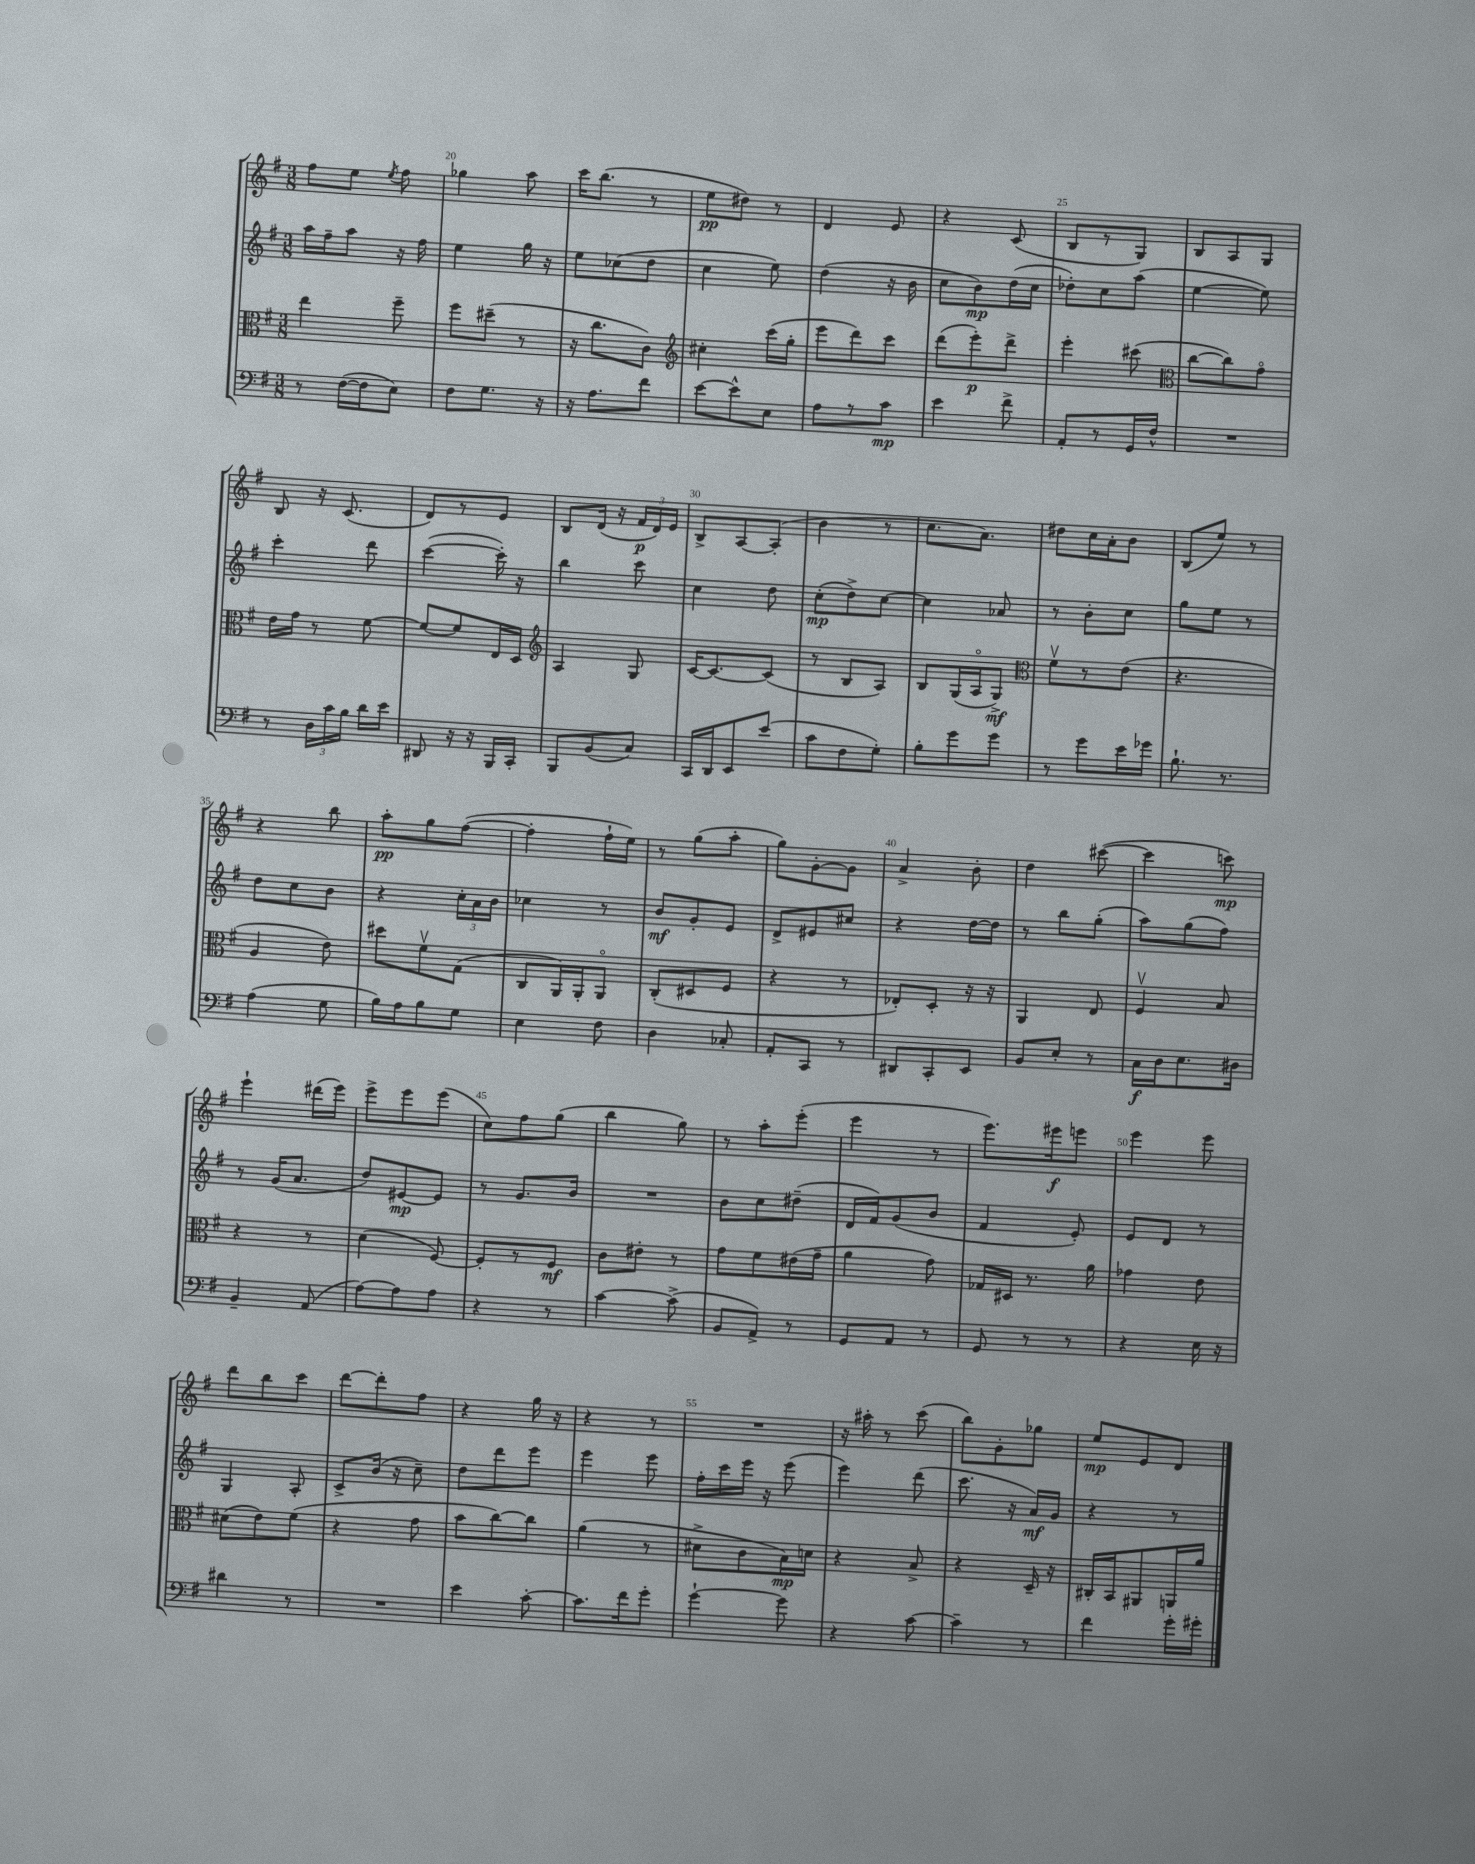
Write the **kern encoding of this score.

**kern	**kern	**kern	**kern
*staff4	*staff3	*staff2	*staff1
*clefF4	*clefC3	*clefG2	*clefG2
*k[f#]	*k[f#]	*k[f#]	*k[f#]
*M3/8	*M3/8	*M3/8	*M3/8
8r	4ee	16aa	8ff#
.	.	16ff#~	.
([16F#	.	8aa	8ee
16F#]	.	.	.
.	.	.	8qee
8E)	8ff#~	16r	8ff#
.	.	16ff#	.
=	=	=	=
8F#	8ff#	4ee	4gg-
8.G	(8dd#~	.	.
.	8r	16gg	8aa
16r	.	16r	.
=	=	=	=
16r	16r	8ee	16ccc
8.A	8.cc	.	(8.bb
.	.	(8cc-	.
8f#	8c)	8dd	8r
=	=	=	=
*	*clefG2	*	*
[8e	4cc#'	4cc	8ee
8e^^]	.	.	8dd#)
8E	(16ccc	8ee)	8r
.	16gg'	.	.
=	=	=	=
8A	8eee	(4dd	4d
8r	8ddd)	.	.
8c	8ccc	16r	8e
.	.	16b	.
=	=	=	=
4e	(8ddd	8cc	4r
.	8eee')	8b)	.
8f#^	8ddd^	(16dd	(8c
.	.	16cc	.
=	=	=	=
8AA'	4eee'	8dd-')	8B
8r	.	8cc	8r
16GG	(8ccc#	(8aa	8G)
16F#^^	.	.	.
=	=	=	=
*	*clefC3	*	*
4.r	[8cc	[4ee	8B
.	8cc])	.	8A
.	8go	8ee])	8G
=	=	=	=
8r	16e	4ccc'	8B
.	16g	.	.
24D	8r	.	16r
24c	.	.	.
.	.	.	(8.c
24B	.	.	.
16d	[8f#	8ddd	.
16e	.	.	.
=	=	=	=
8DD#	8f#_	([4ccc	8d)
16r	8f#]	.	8r
16r	.	.	.
16BBB	16E	16ccc'])	8e
16CC'	16D	16r	.
=	=	=	=
*	*clefG2	*	*
8BBB	4A	4bb	8B
(8BB	.	.	(16d
.	.	.	16r
8C)	8G	8ccc	24f#
.	.	.	24d)
.	.	.	24e
=	=	=	=
16CC	[16c	4cc	8B^
16DD	8.c_	.	.
8EE	.	.	[8A
(8e	(8c]	8dd	(8A']
=	=	=	=
8c	8r	(8cc'	4b
8F#	8B	8dd^)	.
8G')	8A)	[8cc	8r
=	=	=	=
8B'	8B	4cc]	8.cc
8g	(16G	.	.
.	16Ao	.	8.a)
8g	8G^)	8a-	.
=	=	=	=
*	*clefC3	*	*
8r	8f#v	8r	8dd#
8g	8r	8b'	16cc
.	.	.	16a'
16e	(8e	8cc	8b
16g-	.	.	.
=	=	=	=
8.B`	4.r	8gg	(8B
.	.	8ee	8ee)
8.r	.	.	.
.	.	8r	8r
=	=	=	=
(4A	4A	8dd	4r
.	.	8cc	.
8G	8e)	8b	8bb
=	=	=	=
16B)	8dd#	4r	8aa'
16A	.	.	.
8B	8f#v	.	8gg
8G	(8G	24cc'	([8ff#
.	.	24a	.
.	.	24b	.
=	=	=	=
4E	8C	4cc-	4ff#']
.	16AA)	.	.
.	16AA'	.	.
8F#	8AAo	8r	16ff#`
.	.	.	16ee)
=	=	=	=
4D	(8C'	8b	8r
.	8D#	8g'	(8gg
8C-'	8F#	8e	8aa'
=	=	=	=
8AA'	4r	8d^	8gg)
8CC	.	8e#	[8g'
8r	8r	8cc#	8g]
=	=	=	=
8DD#	8E-')	4r	4a^
8CC'	8D'	.	.
8EE	16r	[16dd	8b'
.	16r	16dd]	.
=	=	=	=
8BB	4AA	8r	4dd
8E'	.	8bb	.
8r	8E	(8gg'	([8ccc#
=	=	=	=
16C	4F#v	8aa)	4ccc#]
16D	.	.	.
8.E	.	(8gg	.
.	8B	8ff#)	8ccc)
16D#	.	.	.
=	=	=	=
4BB~	4r	8r	4eee`
.	.	(16g	.
.	.	8.a	.
(8AA	8r	.	(16ddd#
.	.	.	16eee)
=	=	=	=
[8A)	(4d	8dd)	8eee^
8A]	.	[8e#	8eee
8A	[8F#)	8e#]	(8eee
=	=	=	=
4r	8F#']	8r	8cc)
.	8r	8.g	8ff#
8r	8F#	.	(8gg
.	.	16b	.
=	=	=	=
[4c	8c	4.r	4bb
.	8e#'	.	.
(8c^]	8r	.	8gg)
=	=	=	=
8BB	8g	8b	8r
8AA^)	8f#	8cc	8aa'
8r	(16e#	(8dd#~	(8eee'
.	16g~	.	.
=	=	=	=
8GG	4a	16d	4eee
.	.	16f#)	.
8AA	.	(8g	.
8r	8g)	8b	8r
=	=	=	=
8GG	16G-	4f#	8.eee)
.	16D#	.	.
8r	8.r	.	.
.	.	.	16eee#
8r	.	8e')	8eee
.	16a	.	.
=	=	=	=
4r	4g-	8e	4eee
.	.	8d	.
16E	8e	8r	8eee
16r	.	.	.
=	=	=	=
4d#	(8d#	4G	8ddd
.	8e)	.	8bb
8r	(8f#	8A'	8ccc
=	=	=	=
4.r	4r	8c^	[8ddd
.	.	(16b	8ddd']
.	.	16r	.
.	8g	8cc~)	8ff#
=	=	=	=
4e	8b	8dd	4r
.	[8cc)	8ddd	.
[8c'	8cc]	8eee	16gg
.	.	.	16r
=	=	=	=
8.c]	(4a	4eee	4r
16f#	.	.	.
8g'	8r	8eee	8r
=	=	=	=
[4g`	8d#^	16ff#'	4.r
.	.	16ccc	.
.	8c	16eee	.
.	.	16r	.
8g]	16B)	(8eee	.
.	16d	.	.
=	=	=	=
4r	4r	4eee)	16r
.	.	.	16aa#'
.	.	.	8r
[8c	8B^	(8ddd	(8ccc
=	=	=	=
4c~]	4r	8.ccc	8bb)
.	.	.	8g'
.	.	16r	.
8r	16D~	16a)	8gg-
.	16r	16g	.
=	=	=	=
4f#	16C#'	4r	8ee
.	16BB	.	.
.	8AA#	.	8e
16g'	16AA	8r	8d
16g#'	16a	.	.
==	==	==	==
*-	*-	*-	*-
